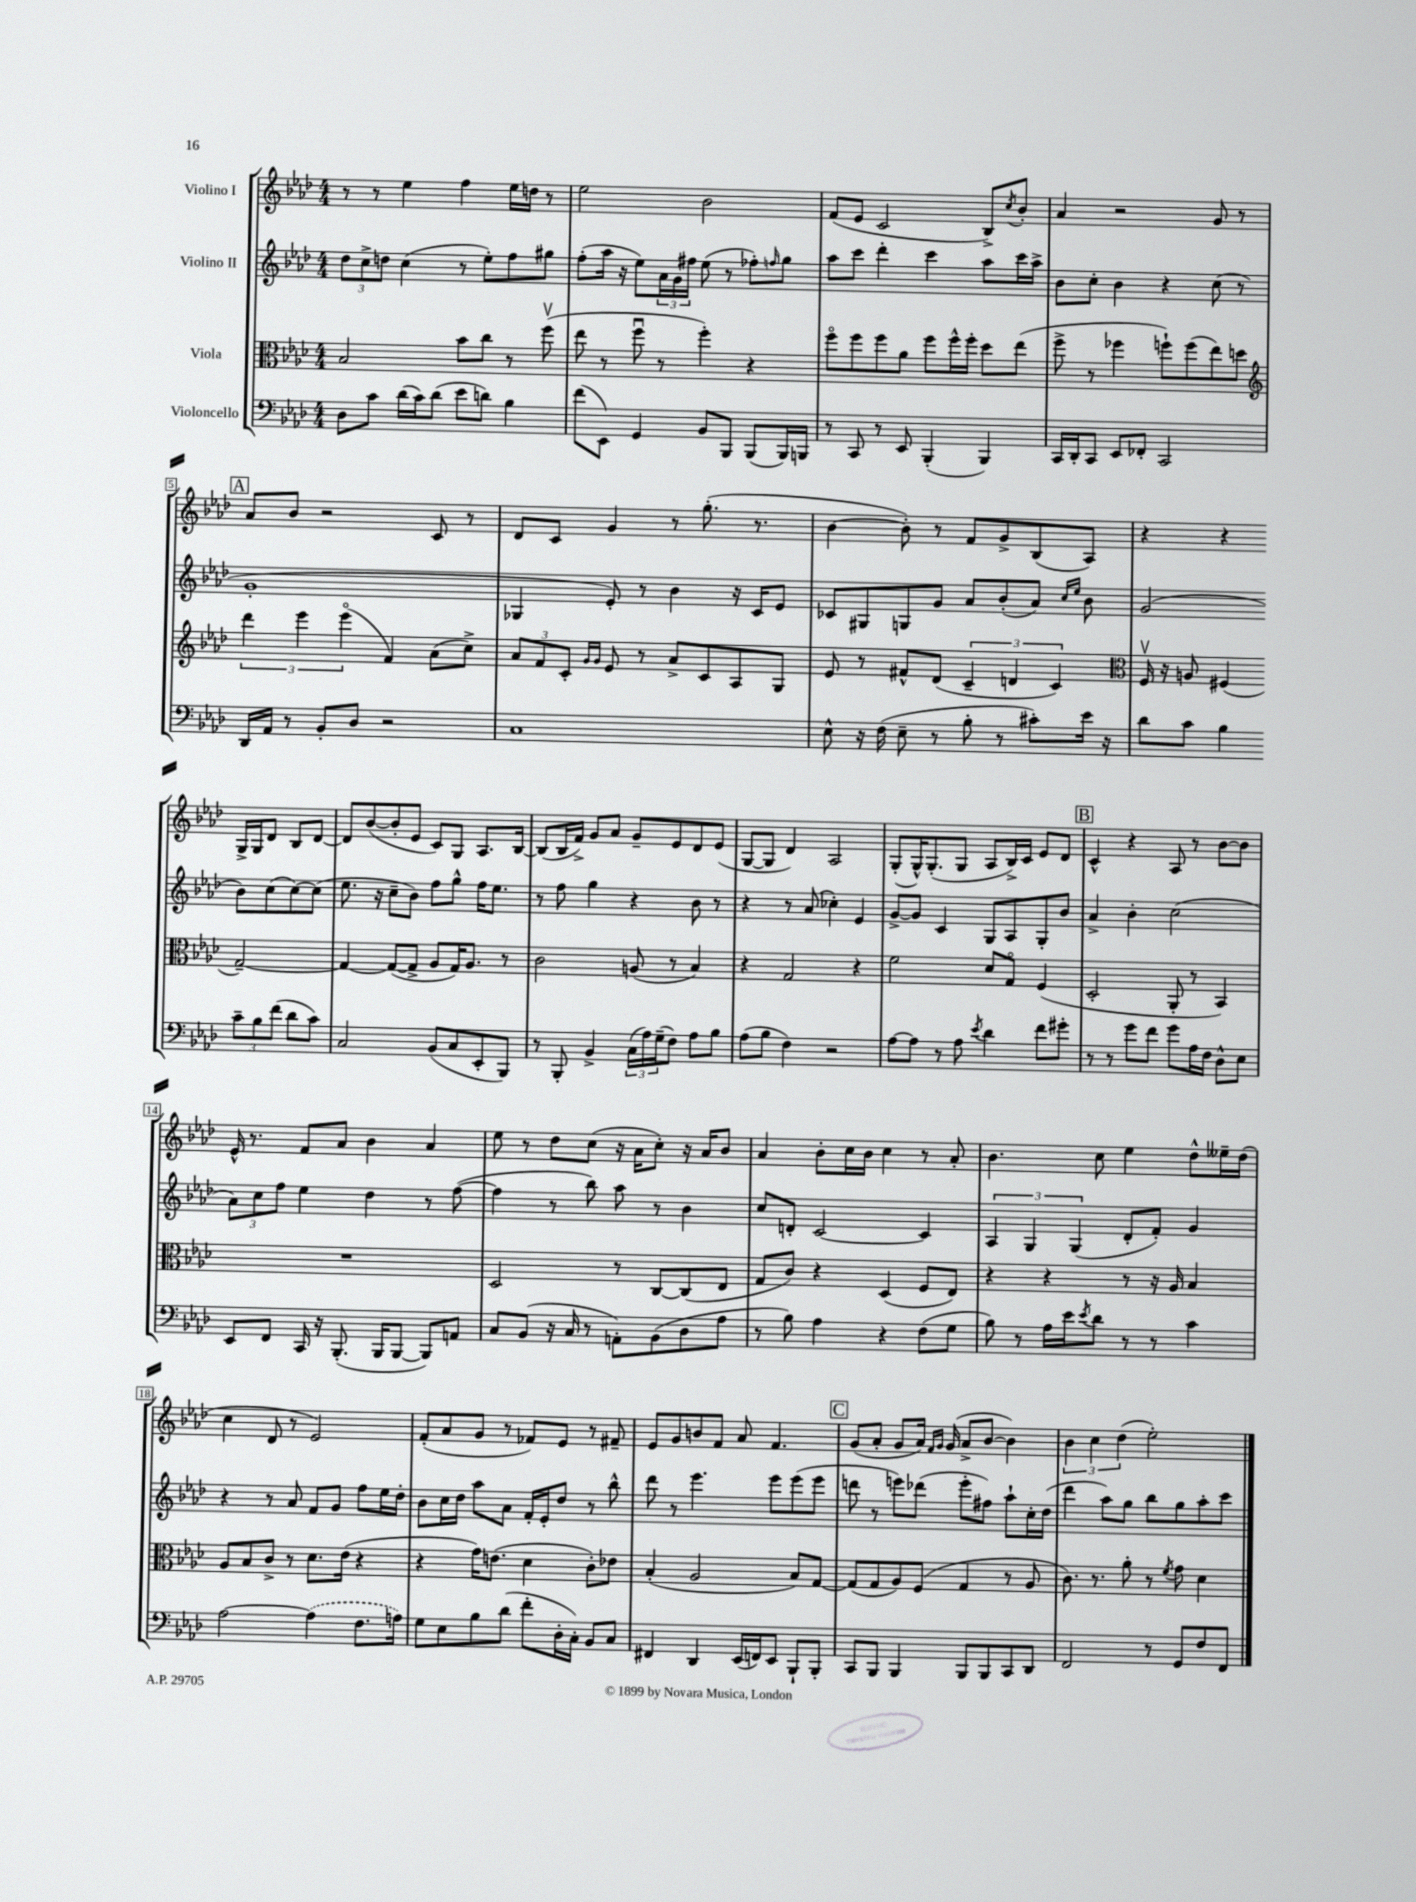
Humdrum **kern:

**kern	**kern	**kern	**kern
*part4	*part3	*part2	*part1
*staff4	*staff3	*staff2	*staff1
*I"Violoncello	*I"Viola	*I"Violino II	*I"Violino I
*clefF4	*clefC3	*clefG2	*clefG2
*k[b-e-a-d-]	*k[b-e-a-d-]	*k[b-e-a-d-]	*k[b-e-a-d-]
*M4/4	*M4/4	*M4/4	*M4/4
=1	=1	=1	=1
8D-\L	2B-/	12dd-\L	8r
.	.	12cc^\	.
8c\J	.	.	8r
.	.	12ddn\J	.
(16d-\LL	.	(4cc\	4ee-\
16c\J)	.	.	.
(8d-\J	.	.	.
8e-\L	8b-\L	8r	4ff\
8dn\J)	8cc\J	8ee-'\L)	.
4B-\	8r	8ff\	16ee-\LL
.	.	.	16ddn\JJ
.	(8ffv\	8gg#X\J	8r
=2	=2	=2	=2
(8f\L	8ee-\	(8ff'\L	2ee-\
8EE-\J)	8r	16aa-\Jk	.
.	.	16r	.
4GG/	8ffu\	8ee-\L)	.
.	8r	24a-\L	.
.	.	24g\	.
.	.	24ff#X\JJ	.
8BB-/L	4ff'\)	(8ee-\	2b-\
8BBB-/J	.	8r	.
(8BBB-/L	4r	8ff-X'\L)	.
.	.	16qqffn/	.
16BBB-/L)	.	8gg\J	.
16BBBn/JJ	.	.	.
=3	=3	=3	=3
8r	8ff\L	8aa-\L	(8f/L
8CC/	8ff\	8ccc\J	8e-/J
8r	8ff\	4ddd-'\	2c/
8EE-/	8a-\J	.	.
(4BBB-'/	8ff\L	4ccc\	.
.	16ff^^\L	.	.
.	16ff'\JJ	.	.
4BBB-/)	8dd-\L	8aa-\L	8B-^/L)
.	.	.	8qcc/
.	(8ee-\J	16ccc\L	8b-'/J
.	.	16aa-^\JJ	.
=4	=4	=4	=4
16CC/LL	8ff^\	8b-\L	4a-/
16DD-'/J	.	.	.
8CC/J	8r	8cc'\J	.
8EE-/L	4ff-X\	4b-\	2r
8FF-X'/J	.	.	.
2CC/	8ffn`\L)	4r	.
.	(8ff\	.	.
.	8ee-\)	(8cc\	8g/
.	8ddn\J	8r	8r
!!LO:LB:g=z
!!LO:REH:place=s1:t=A
=5	=5	=5	=5
*	*clefG2	*	*
16DD-/LL	6ddd-\	1g'	8a-/L
16AA-/JJ	.	.	.
8r	.	.	8b-/J
.	6eee-\	.	.
8BB-'/L	.	.	2r
.	(6eee-\	.	.
8D-/J	.	.	.
2r	4f/)	.	.
.	(8a-\L	.	8c/
.	8cc^\J)	.	8r
=6	=6	=6	=6
1C	12a-/L	4G-X/	8d-/L
.	12f/	.	.
.	.	.	8c/J
.	12c'/J	.	.
.	16qqg/LL	.	.
.	16qqg/JJ	.	.
.	8e-/	8e-'/)	4g/
.	8r	8r	.
.	8a-^/L	4b-\	8r
.	8c/	.	(8.gg'\
.	8A-/	16r	.
.	.	16c/KL	8.r
.	8G/J	8e-/J	.
=7	=7	=7	=7
8E-^^\	8e-/	8c-X/L	[4b-\
16r	8r	8G#X/	.
(16F\	.	.	.
8E-~\	8f#X^^/L	8Gn/	8b-'\])
8r	(8d-/J	8g/J	8r
8B-'\	6c~/	8a-/L	8f/L
8r	.	(8b-'/	8g^/
.	6dn/	.	.
8c#X'\L)	.	8a-/J)	(8B-/
.	6c/)	.	.
.	.	16qqcc/LL	.
.	.	16qqee-/JJ	.
16e-\Jk	.	8b-\	8A-/J)
16r	.	.	.
=8	=8	=8	=8
*	*clefC3	*	*
8d-\L	16Fv/	(2g/	4r
.	16r	.	.
8c\J	8An/	.	.
4B-\	(4F#X/	.	4r
12c~\L	[2G~/)	8b-\L)	16G^/LL
.	.	.	16G/J
12B-\	.	.	.
.	.	(8cc\	8d-/J
(12f\J	.	.	.
8d-\L	.	[8cc\)	8B-/L
8c\J)	.	(8cc\J]	[8d-/J
!!LO:LB:g=z
=9	=9	=9	=9
2C/	4G/_	8.ee-\	8d-/L]
.	.	.	([8b-/
.	.	16r	.
.	(8G/L_	8cc~\L	8b-'/]
.	8G^/J]	8b-\J)	8e-/J
(8BB-/L	8A-/L	8ff\L	8c/L)
8C/	16G/K)	8gg^^\J	8G/J
.	8.A-/J	.	.
8EE-'/	.	16ff\KL	8.A-/L
.	.	8.ee-\J	.
8BBB-/J)	8r	.	.
.	.	.	[16B-/Jk
=10	=10	=10	=10
8r	2c\	8r	(8B-/L]
8BBB-'/	.	8ff\	16B-/L
.	.	.	16f^/JJ)
4BB-^/	.	4gg\	8g/L
.	.	.	8a-/J
(24C\LL	(8An/	4r	8g~/L
24A-\)	.	.	.
(24G~\J	.	.	.
8F\J)	8r	.	8e-/
8A-\L	4B-/)	8b-\	8d-/
8B-\J	.	8r	(8e-/J
=11	=11	=11	=11
(8A-\L	4r	4r	[8G/L
8B-\J	.	.	8G/J]
4F\)	2G/	8r	4d-/)
.	.	(8a-/	.
2r	.	4cc-X'\)	2A-/
.	4r	4e-/	.
=12	=12	=12	=12
[8A-\L	2f\	[8g^/L	(8G'/L
8A-\J]	.	8g/J]	16G^^/K)
.	.	.	(8.G'/
8r	.	4c/	.
8A-\	.	.	8G/J
8qe-/	.	.	.
4d-\	8d-/L	8G/L	8A-/L
.	8G/J	8A-/	16B-^/L)
.	.	.	16c/JJ
8f\L	(4F/	8G'/	8e-/L
8g#X'\J	.	8b-/J	8d-/J
!!LO:REH:place=s1:t=B
=13	=13	=13	=13
8r	2D-'/	4a-^/	4c^^/
8r	.	.	.
8g\L	.	4b-'\	4r
8f\J	.	.	.
8g\L	8AA-'/	(2cc\	8A-/
16A-\L	8r	.	8r
16F\JJ	.	.	.
8D-^^\L	4BB-/)	.	[8b-\L
8E-\J	.	.	8b-\J]
!!LO:LB:g=z
=14	=14	=14	=14
8EE-/L	1r	12a-\L)	16e-^^/
.	.	.	8.r
.	.	12cc\	.
8FF/J	.	.	.
.	.	12ff\J	.
16CC/	.	4ee-\	8f/L
16r	.	.	.
(8.BBB-'/	.	.	8a-/J
.	.	4dd-\	4b-\
16BBB-/KL	.	.	.
[8BBB-/J	.	.	.
8BBB-/L])	.	8r	4a-/
8AAn/J	.	([8ff\	.
=15	=15	=15	=15
8C/L	2D-/	4ff\]	8ee-\
(8BB-/J	.	.	8r
16r	.	8r	8dd-\L
16C/	.	.	.
8r	.	8bb-\)	(8cc\J
8AAn'\L)	8r	8aa-\	16r
.	.	.	16a-\KL
(8BB-\	[8C/L	8r	8cc'\J)
8D-\	(8C/]	4b-\	16r
.	.	.	16a-/KL
8A-\J	8E-/J	.	8b-/J
=16	=16	=16	=16
8r	8G/L	8cc/L	4a-/
8B-\)	8c/J)	8dn'/J	.
4A-\	4r	[2c/	8b-'\L
.	.	.	16cc\L
.	.	.	16b-\JJ
4r	(4D-/	.	4cc\
(8F\L	8F/L	4c/]	8r
8G\J	8E-/J)	.	8a-'/
=17	=17	=17	=17
8B-\)	4r	6A-/	4.b-\
8r	.	.	.
.	.	6G/	.
16A-\LL	4r	.	.
16e-\J	.	.	.
.	.	(6G/	.
8qe-/	.	.	.
8d-\J	.	.	8cc\
8r	8r	8d-'/L	4ee-\
8r	16r	8f'/J)	.
.	16A-/	.	.
4c\	4B-/	4g/	8dd-^^\L
.	.	.	16ee--X~\L
.	.	.	(16dd-\JJ
!!LO:LB:g=z
=18	=18	=18	=18
[2A-\	8A-/L	4r	4cc\
.	8B-/	.	.
.	8c^/J	8r	8d-/
.	8r	8a-/	8r
(4A-\]	8.d-\L	8f/L	2e-/)
.	.	8g/J	.
.	(16e-\Jk	.	.
8.F\L	4r	8ff\L	.
.	.	16ee-\L	.
16An\Jk)	.	16dd-'\JJ	.
=19	=19	=19	=19
8G\L	4r	8b-\L	(8f'/L
8E-\	.	16cc\L	8a-/
.	.	16dd-\JJ	.
8B-\	16g\KL)	8aa-\L	8g/J
.	(8.en\J	.	.
(8d-\J	.	8a-\J	8r
8f'\L	4d-\	16f'/LL	8f-X/L)
.	.	16e-'/J	.
16D-'\L	.	8dd-/J	8e-/J
16C'\JJ)	.	.	.
8BB-/L	8c'\L)	8r	8r
8C/J	8e-X\J	8bb-^^\	8f#X~/
=20	=20	=20	=20
4FF#X/	(4B-'/	8ddd-\	8e-/L
.	.	8r	8g/
4DD-/	2A-/	4.eee-\	8bn/
.	.	.	8f/J
(16EE-/LL	.	.	8a-/
16FFn/J)	.	.	.
8EE-/J	.	8eee-\L	4.f/
8BBB-`/L	8B-/L)	(8eee-\	.
8BBB-'/J	[8G/J	8eee-\J	.
!!LO:REH:place=s1:t=C
=21	=21	=21	=21
8CC/L	(8G/L]	8dddn\	(8g/L
8BBB-/J	8G/	8r	8a-'/J
4BBB-/	8A-/)	8eeen\L)	8g/L
.	(8F/J	(8ddd-X\J	16a-/Jk)
.	.	.	16qqf/LL
.	.	.	16qqg/JJ
.	.	.	(16g/
8BBB-/L	4G/	8eee'\L	8a-^/L
8BBB-/	.	8ff#X\J)	[8b-/J
8CC/	8r	8aa-`\L	4b-\])
8DD-/J	8A-/	16cc'\L	.
.	.	(16dd-\JJ	.
=22	=22	=22	=22
2FF/	8.c\)	4ddd-\	6b-\
.	.	.	6cc\
.	8.r	.	.
.	.	8aa-\L)	.
.	.	.	(6dd-\
.	8a-'\	8gg\J	.
8r	8r	8bb-\L	2ee-'\)
.	8qf/	.	.
8GG/L	8g\	8gg\	.
8F/	4d-\	8aa-'\	.
8FF/J	.	8ccc\J	.
==	==	==	==
*-	*-	*-	*-
